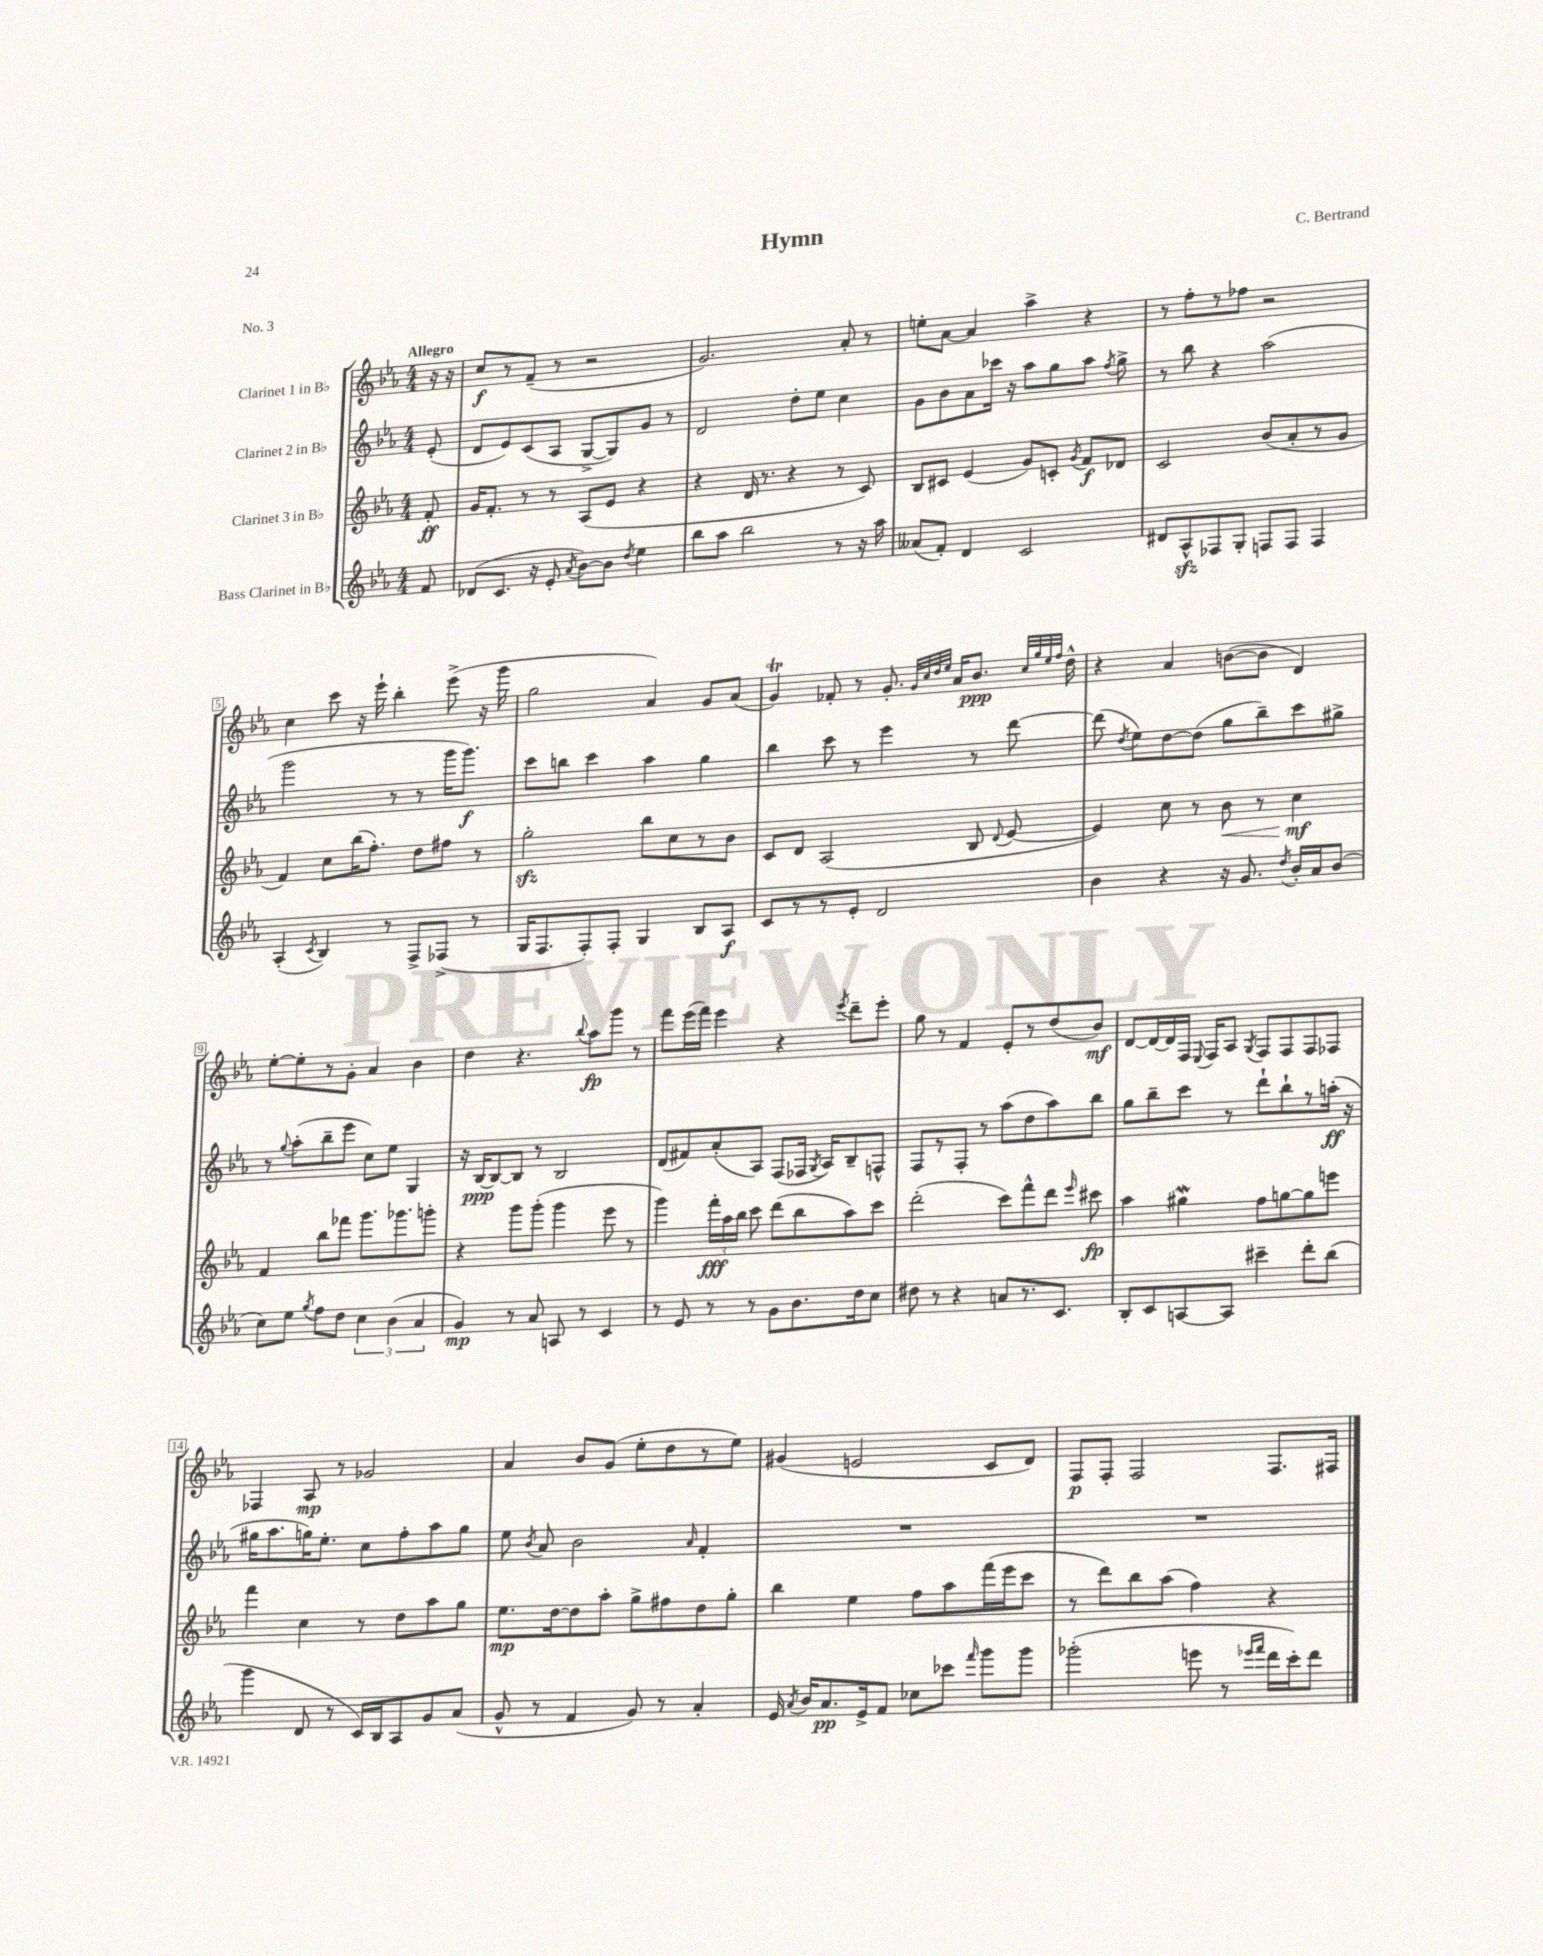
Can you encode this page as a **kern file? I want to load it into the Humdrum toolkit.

**kern	**kern	**kern	**kern
*staff4	*staff3	*staff2	*staff1
*clefG2	*clefG2	*clefG2	*clefG2
*k[b-e-a-]	*k[b-e-a-]	*k[b-e-a-]	*k[b-e-a-]
*M4/4	*M4/4	*M4/4	*M4/4
8f	8f'	(8e-'	16r
.	.	.	16r
=	=	=	=
(8d-	16g	8d	8cc
.	8.f'	.	.
8.c	.	8e-)	8r
.	8r	(8c	(8f~
16r	.	.	.
8e-'	8r	8A-	8r
8qa-	.	.	.
[8b-)	(8A-	[8G^	2r
8b-]	8e-	8G])	.
8qdd	.	.	.
4ee-	4r	8g	.
.	.	8r	.
=	=	=	=
8bb-	4r	2d	2.g)
8aa-	.	.	.
2bb-	16d	.	.
.	8.r	.	.
.	4r	8dd'	.
.	.	8ee-	.
8r	8r	4cc	8a-'
16r	8c)	.	8r
16aa-	.	.	.
=	=	=	=
(8a--	8B-	8g	8ee'
8f')	8c#	8b-	[8a-
4d	(4e-	8a-	4a-]
.	.	16ccc-	.
.	.	16r	.
2c	8g)	8aa-	4aa-^
.	8c'	8gg	.
.	8qg	.	.
.	8f	8aa-	4r
.	.	8qff	.
.	8d-	8gg^	.
=	=	=	=
8d#	2c	8r	8r
8A-^^	.	8bb-	8ff'
8F-	.	4r	8r
8G'	.	.	8ff-
8F	(8b-	(2aa-	2r
8F	8a-'	.	.
4F	8r	.	.
.	8g	.	.
=	=	=	=
(4A-'	4f)	2ggg	4cc
8qc	.	.	.
4B-)	8cc	.	8ccc
.	(16bb-	.	16r
.	8.ff')	.	16eee-`
8r	.	8r	4bb-'
8F^	8dd	8r	.
(8F-^	8ff#	16ggg	(8eee-^
.	.	8.ggg)	.
8r	8r	.	16r
.	.	.	16ggg
=	=	=	=
16G	2gg'	8ccc	2gg
8.F	.	.	.
.	.	8bb	.
8F')	.	4ccc	.
8F'	.	.	.
4G	8bb-	4aa-	4a-)
.	8cc	.	.
8B-	8r	4gg	8g
8A-	8b-	.	(8a-
=	=	=	=
8c	8c	4bb-	4g)
8r	8d	.	.
8r	(2A-	8ccc	8f-'
8e-'	.	8r	8r
2d	.	4eee-	8.g'
.	.	.	32qqg
.	.	.	32qqcc
.	.	.	32qqdd
.	.	.	32qqee-
.	.	.	16a-
.	8B-	8r	8.b-
.	8qqd	.	.
.	[8e-	[8ddd	.
.	.	.	32qqcc
.	.	.	32qqgg
.	.	.	32qqee-
.	.	.	32qqff
.	.	.	16dd^^
=	=	=	=
4b-	4e-])	(8ddd]	4r
.	.	8qdd	.
.	.	8ee-)	.
4r	8cc	[8dd	4a-
.	8r	(8dd]	.
16r	8b-	8gg	([8b
8.g	.	.	.
.	8r	8bb-~)	8b]
8qdd	.	.	.
16b-'	4cc	8ccc	4d)
16a-	.	.	.
(8b-	.	8gg#^	.
=	=	=	=
8cc)	4f	8r	[8ee-'
.	.	8qqgg	.
8ee-	.	(8aa-'	8ee-']
8qgg	.	.	.
8ff	8bb-	8bb-~	8r
8dd	8fff-	8eee-	8g'
6cc	8.ggg	8cc)	4a-
.	.	8ee-	.
(6b-	.	.	.
.	8.ggg-	.	.
.	.	4G	4b-
6a-	.	.	.
.	8ggg'	.	.
=	=	=	=
4g)	4r	16r	4dd
.	.	[16B-	.
.	.	8B-_	.
8r	8ggg	8B-]	4.r
8a-	(8ggg'	8r	.
8A	4ggg	2B-	.
.	.	.	8qqbb-
8r	.	.	8aa-
4c	8eee-	.	8ggg
.	8r	.	8r
=	=	=	=
8r	4ggg)	(8d	8fff
8e-	.	8f#)	(16eee-
.	.	.	16fff)
8r	24fff'	(8a-'	4eee-
.	24aa-	.	.
.	24bb-	.	.
8r	8ccc	8A-)	.
8g	(8ddd	(8F	4r
8.b-	8bb-	16F-	.
.	.	8qG	.
.	.	16A-)	.
.	.	.	8qeee-
.	8aa-)	8B-~	8ddd~
16dd	.	.	.
8cc	8ccc	8F^^	8eee-'
=	=	=	=
8dd#	(2ddd'	8F	8gg
8r	.	8r	8r
4r	.	8F'	4f
.	.	8r	.
8a	8ccc)	(8aa-	8e-'
8.r	8fff^^	8dd	8r
.	8ddd	8aa-)	(8dd
8.c	.	.	.
.	16qqeee-	.	.
.	8ccc#	8bb-	8b-)
=	=	=	=
8B-'	4aa-	8gg	[8d
8c	.	8bb-~	16d_
.	.	.	16d]
[8A	4gg#	8ccc	16F
.	.	.	8qqE-
.	.	.	16F
8A]	.	8r	8A-
.	.	.	8qG
4ccc#~	8ff	8ddd`	8F
.	[8gg	8bb-`	8F
8ddd'	8gg]	8r	8F
(8bb-	8eee	(16aa'	8F-
.	.	16r	.
=	=	=	=
4ggg	4fff	16gg#	4F-
.	.	8.aa-	.
8d	4cc	16gg)	8A-
.	.	8.ee-'	.
8r	.	.	8r
16c)	8r	8cc	2g-
16B-	.	.	.
8A-	8dd	8ff'	.
8g	8aa-	8aa-	.
(8a-	8gg	8gg	.
=	=	=	=
8g^^	8.ee-	8ee-	4a-
.	.	8qb-	.
8r	.	8a-	.
.	[16dd	.	.
4f	8dd]	2b-	8b-
.	8aa-'	.	(8g
8g)	8gg^	.	8ee-'
8r	8ff#	.	8dd
.	.	16qqa-	.
4a-'	8dd	4f'	8r
.	8gg'	.	8ee-)
=	=	=	=
16e-	4bb-	1r	(4g#
8qa-	.	.	.
16b-	.	.	.
8.a-	.	.	.
.	4ee-	.	2e
16e-^	.	.	.
8f	.	.	.
8cc-	8ff	.	.
8ccc-	8aa-	.	.
16qqfff	.	.	.
8ggg	(16fff	.	8c
.	16eee-	.	.
8ggg	8ccc	.	8d)
=	=	=	=
(2ggg-'	8r	1r	8F
.	8ddd)	.	8F'
.	8bb-	.	2F
.	(8aa-	.	.
8eee	4ff)	.	.
8r	.	.	.
16qqeee-	.	.	.
16qqfff	.	.	.
16ddd	4r	.	8.F
16ccc')	.	.	.
8ddd	.	.	.
.	.	.	16F#
==	==	==	==
*-	*-	*-	*-
